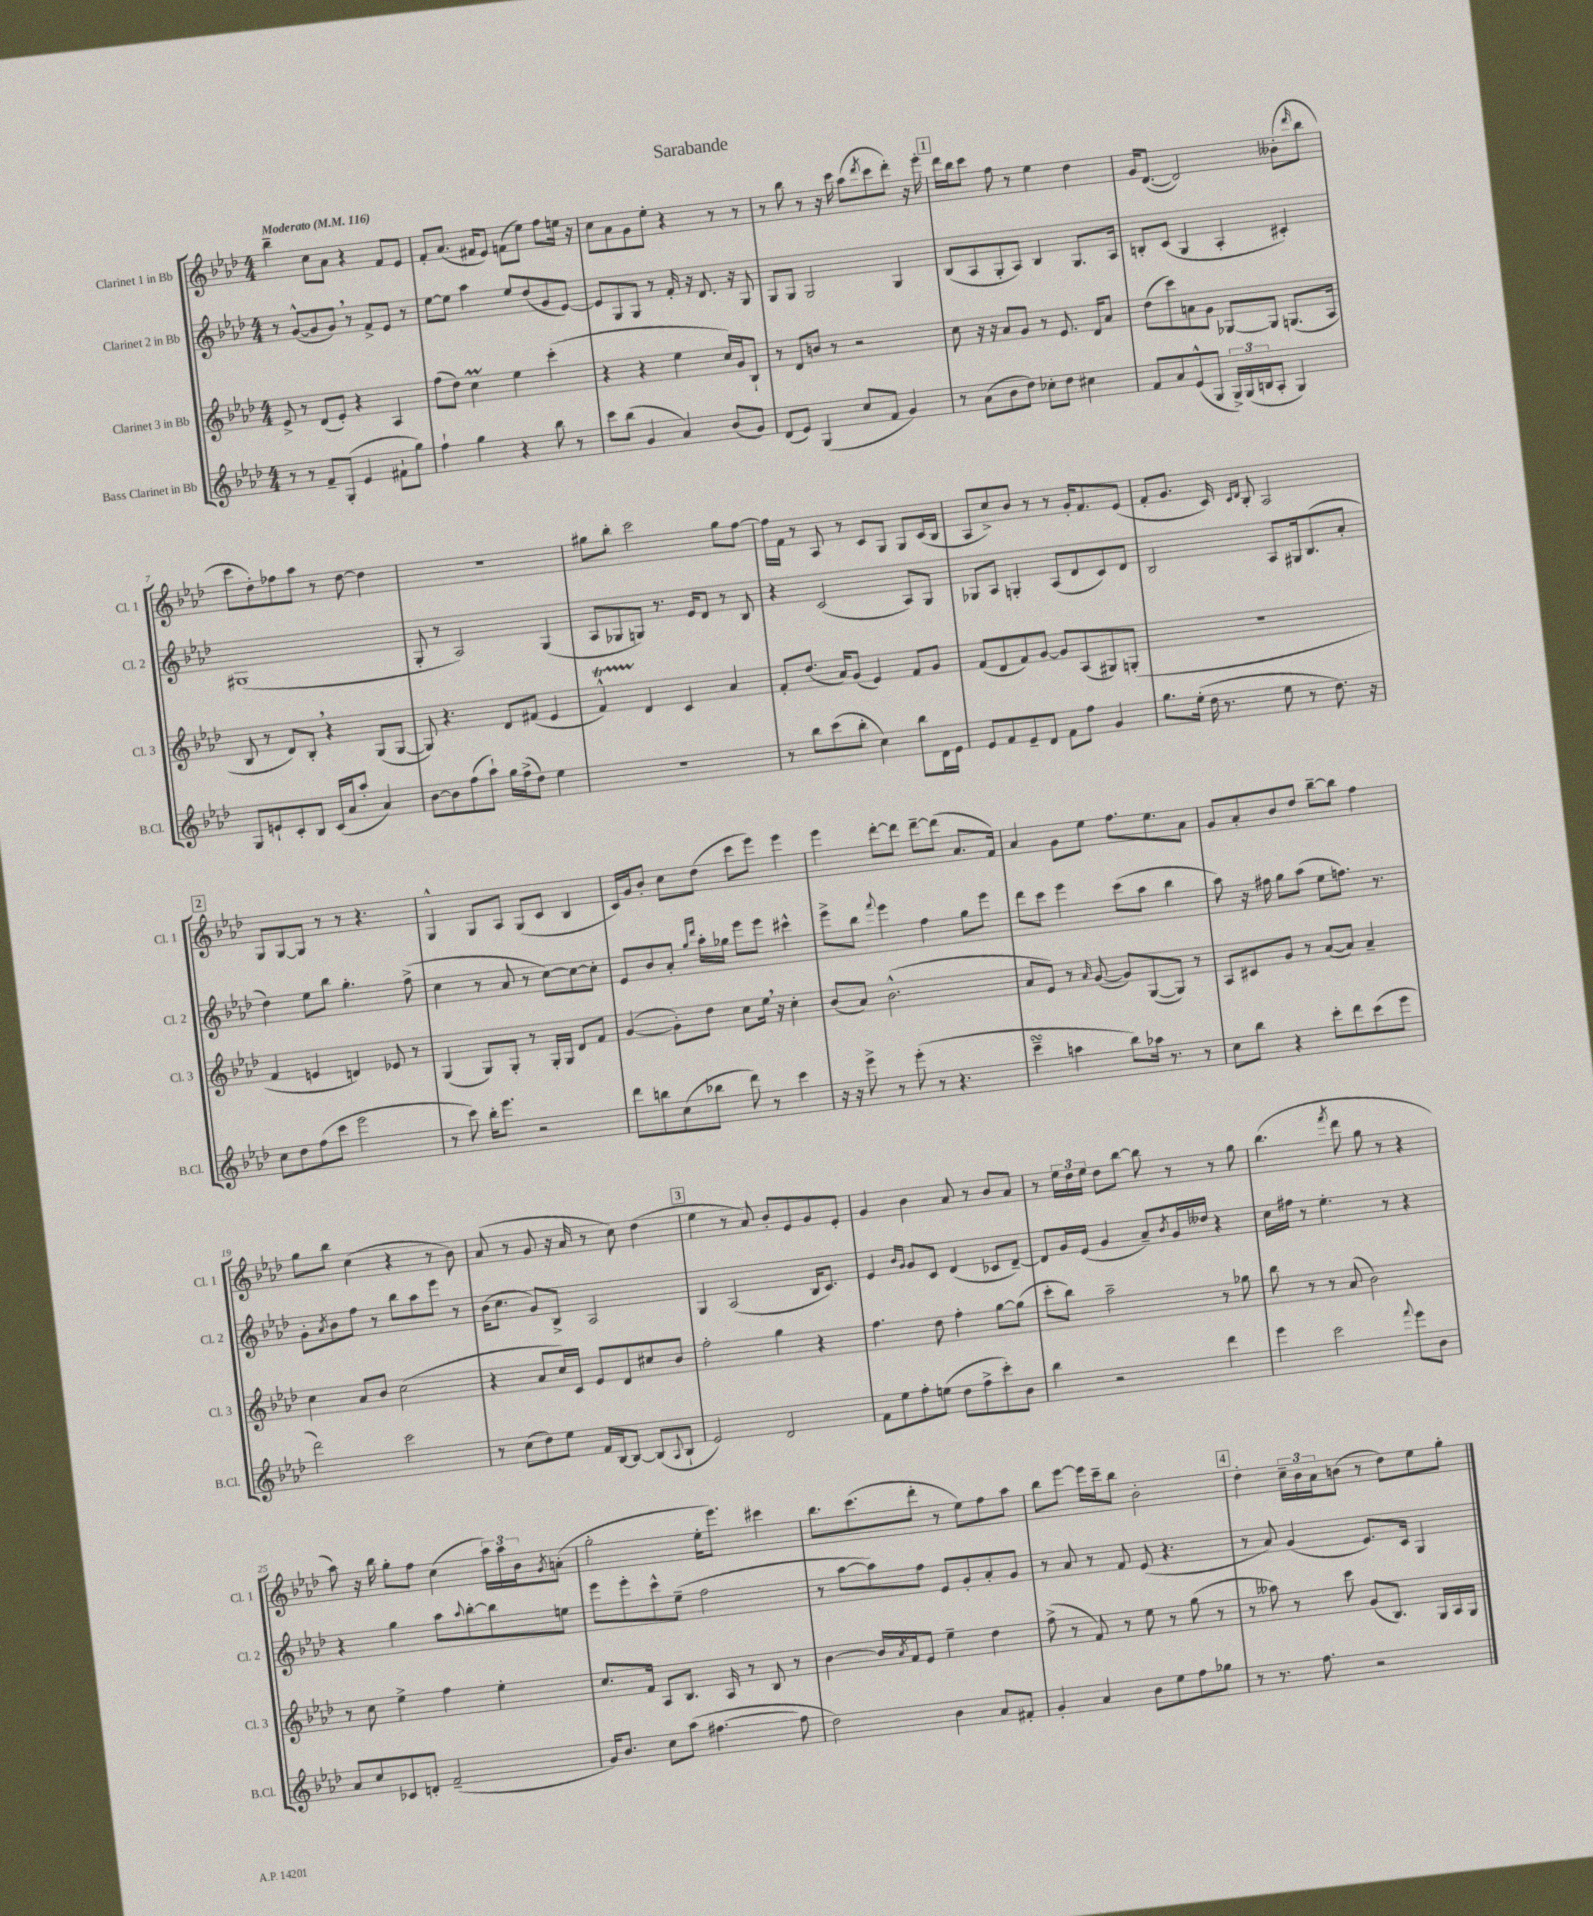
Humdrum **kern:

**kern	**kern	**kern	**kern
*staff4	*staff3	*staff2	*staff1
*clefG2	*clefG2	*clefG2	*clefG2
*k[b-e-a-d-]	*k[b-e-a-d-]	*k[b-e-a-d-]	*k[b-e-a-d-]
*M4/4	*M4/4	*M4/4	*M4/4
*MM116	*MM116	*MM116	*MM116
8r	8e-^	8r	4bb-~
8r	8r	([8g^^	.
8f~	(8d-	8g]	8cc
(8G'	8e-')	8g)	8a-
4e-	4r	8r	4r
.	.	8f^	.
8f#`	4A-	8e-	8f
8gg)	.	8r	8e-
=	=	=	=
4ff`	(8ff	[8ee-	8f'
.	8dd-)	8ee-]	(8.a-
4gg	4cc	4aa-	.
.	.	.	16f#
.	.	.	8e-)
4r	4ee-	8ee-	(8f
.	.	(8dd-	8ee-)
8bb-	(4ccc'	8g	8ff
8r	.	[8e-)	16ee
.	.	.	16r
=	=	=	=
8ccc	4r	8e-]	8cc
(8bb-	.	8G	8a-
4g	4r	8G	8g
.	.	8r	8ee-'
4a-)	4ee-	16f'	4r
.	.	16r	.
.	.	8.d-	.
(8b-	16cc)	.	8r
.	16g	16r	.
8g)	8B-`	8G	8r
=	=	=	=
(8d-	8r	8G	8r
8e-)	8d-	8G	8bb-
(4G	8b	2G	8r
.	8r	.	16r
.	.	.	16ccc
8cc	2r	.	(8aa-
.	.	.	8qddd-
8f	.	.	8ccc
4g)	.	4G	8ddd-')
.	.	.	16r
.	.	.	16eee-'
=	=	=	=
8r	8cc	(8B-	16ddd-
.	.	.	16bb-
(8a-	16r	8A-	8ccc
.	16r	.	.
8b-	8a-	8G'	8ff
8dd-)	8g	8A-)	8r
8cc-'	8r	4B-	4ee-
8dd-	8.e-	.	.
4cc#	.	8.G	4dd-
.	16d-	.	.
.	8a-	.	.
.	.	16A-	.
=	=	=	=
8f	(8dd-	8B'	16g
.	.	.	([8.d-
8a-	8ccc)	(8c	.
(8e-^^	8a	4G	2d-])
8G	8g	.	.
24G^)	[8G-	4A-'	.
(24G	.	.	.
24B	.	.	.
8A-'	8G-]	.	.
4G)	(8.G	4c#')	(8b--'
.	.	.	16qqddd-
.	.	.	8bb-
.	16A-	.	.
=	=	=	=
8G	8B-	(1G#	8ccc
8e`	8r	.	8dd-')
8c'	8d-)	.	8ff-
8B-	8B-'	.	8aa-
(16c	4r	.	8r
16a-	.	.	.
8aa-'	.	.	[8dd-
4a-)	(8G	.	4dd-]
.	[8G	.	.
=	=	=	=
[8b-	8G])	8G'	1r
8b-]	4.r	8r	.
(8ff	.	2A-)	.
8aa-`)	.	.	.
16gg	8d-	.	.
(16ff^	.	.	.
8dd-)	(8f#	.	.
4ee-	4e-	(4G	.
=	=	=	=
1r	4f^^)	8A-	8gg#
.	.	8G-	8bb-'
.	4d-	8G)	2ccc
.	.	8.r	.
.	4c	.	.
.	.	16e-	.
.	.	8d-	.
.	4a-	8r	8gg#
.	.	8B-	[8ff
=	=	=	=
8r	8f'	4r	16ff]
.	.	.	16f
8bb-	(8.dd-	.	8r
(8ccc	.	(2c	8A-
.	16a-)	.	.
8bb-'	(8g	.	8r
4cc)	4e-)	.	8c
.	.	.	8G
8bb-	8f	8A-)	8G
16d-	8g	8G	(16c
16e-	.	.	16B-
=	=	=	=
8e-	(8f	8G-	8A-
8f	8d-	8A-	8cc^)
8e-~	8f)	4G'	8b-
8d-	[8g	.	8r
8f	8g]	(8A-	8r
8ff	(8A-	8d-	16g'
.	.	.	8.f
4g	8G#)	8c)	.
.	(8G'	8d-	(8e-
=	=	=	=
8.gg	1r	2B-	8f'
.	.	.	8.g
(16ee-'	.	.	.
16dd-	.	.	.
8.r	.	.	16c)
.	.	.	16qqc
.	.	.	16qqd-
.	.	.	8B-'
8ee-	.	8A-	2A-
8r	.	16G#	.
.	.	(8.B-	.
8.dd-)	.	.	.
.	.	8a-'	.
16r	.	.	.
=	=	=	=
8cc	4f	4dd-)	8G
8dd-	.	.	[8G
(8ff	4e	8ee-	8G]
8ccc	.	8bb-	8r
2eee-	4d)	4.gg'	8r
.	.	.	4.r
.	8e-	.	.
.	8r	(8ff^	.
=	=	=	=
8r	(4G	4cc	4G^^
8ccc)	.	.	.
16bb-'	8G)	8r	8G
8.eee-	.	.	.
.	8G'	8a-	8A-
2r	8r	8r	(8G
.	16G'	[8cc)	8c
.	16G	.	.
.	8d-	8cc_	4B-
.	8f	8cc']	.
=	=	=	=
8ddd-	([4g	8e-	16c)
.	.	.	16g
8bb	.	8b-	8b-'
(8cc	8g'])	8a-'	8cc
.	.	16qqgg	.
.	.	16qqddd-	.
8bb-	8dd-	16aa-'	(8dd-
.	.	16gg-	.
8ddd-)	8cc	8eee-	8ccc
8r	16ee-	8eee-	8eee-)
.	16r	.	.
4ccc	4cc'	4ccc#^^	4eee-
=	=	=	=
16r	(8b-	8eee-^	4eee-
16r	.	.	.
8eee-^	8a-)	8bb-	.
.	.	8qqfff	.
8r	(2.b-^^	4eee-	[8ddd-'
(8eee-'	.	.	8ddd-]
8r	.	4ff	[8ddd-~
4.r	.	.	(8ddd-]
.	.	8gg	8.a-
.	.	8eee-	.
.	.	.	16f)
=	=	=	=
4ccc~	8a-	8ddd-	4a-
.	8e-)	8ccc	.
4aa	8r	4eee-	8g
.	16qqa-	.	.
.	([8g	.	8ee-
8bb-)	8g])	(8ccc	8.ff
16aa-	([8G	8aa-	.
8.r	.	.	8.ee-
.	8G])	4bb-	.
8r	8r	.	8a-
=	=	=	=
8cc	8A-	8aa-)	8g
8bb-	8c#	16r	8a-'
.	.	16ff#	.
4r	8g	8gg	8b-
.	8r	(8aa-	8dd-
8ccc'	([8a-	8ee-	[8bb-~
8ddd-	8a-])	8.ff)	8bb-]
(8ccc	4a-~	.	4ff
.	.	8.r	.
8eee-	.	.	.
=	=	=	=
2ddd-)	4cc	8g'	8gg
.	.	8qa-	.
.	.	8b-	8bb-
.	8a-	8ff	(4cc
.	8b-	8r	.
2ccc	(2cc	8bb-	4r
.	.	8aa-	.
.	.	8eee-	8r
.	.	8r	8b-)
=	=	=	=
8r	4r	(16b-	(8a-
.	.	8.cc	.
(8cc	.	.	8r
8dd-)	8a-	8g)	8g
8ee-	16cc)	8B-^	16r
.	16c	.	16a-
16f	8e-	2A-	8r
[16B-	.	.	.
8B-_	8d-	.	8cc)
(8B-]	8cc#	.	(4dd-
8qqA-	.	.	.
8B-`	8b-	.	.
=	=	=	=
2e-)	2ff'	4G	4ee-
.	.	(2A-	8r
.	.	.	8a-)
2d-	4gg	.	8b-'
.	.	.	8e-
.	4r	16B-	8g
.	.	8.c)	.
.	.	.	8e-'
=	=	=	=
8f	4.ff	4e-	4g
8ee-	.	.	.
.	.	16qqb-	.
.	.	16qqg	.
8ff'	.	8g	4b-
(8ee	8dd-	8c	.
8dd-	4ff'	(4d-	8a-
8ff^	.	.	8r
8ccc')	[8gg	8c-	8b-
8b-	(8gg]	[8d-~)	8a-
=	=	=	=
4bb-	8ccc'	8d-]	8r
.	8bb-)	16g	24ee-
.	.	.	24dd-
.	.	(16e-	.
.	.	.	24ee-
2r	2aa-~	4g	8dd-
.	.	.	[8bb-
.	.	8a-~)	8bb-]
.	.	8qb-	.
.	.	16g	8r
.	.	16dd--	.
4ddd-	8r	4r	8r
.	8gg-	.	8gg
=	=	=	=
4eee-	8bb-	16cc	(4.bb-
.	.	16ff#	.
.	8r	8r	.
2ccc	8r	4.ee-'	.
.	.	.	8qfff
.	(8a-	.	8ddd-
.	2b-)	.	8gg
.	.	8r	8r
8qqfff	.	.	.
8eee-	.	4r	4r
8b-	.	.	.
=	=	=	=
8a-	8r	4r	8aa-)
8cc	8cc	.	16r
.	.	.	16bb-
8c-	4ee-^	4gg	8gg'
8d'	.	.	8ff
(2f~	4ff	8aa-	(4cc
.	.	8qqaa-	.
.	.	[8bb-'	.
.	4ee-'	8bb-]	24aa-)
.	.	.	24aa-
.	.	.	24b-
.	.	.	8qg
.	.	8ee	(8a'
=	=	=	=
16g)	8.cc	8eee-	2gg'
8.b-	.	.	.
.	.	8eee-'	.
.	16f	.	.
8cc	8A-	8ccc^^	.
(8aa-	8.B-	(8ee-~	.
[4.ff#	.	2ff	16ee-'
.	16A-	.	8.eee-)
.	8r	.	.
.	8B-	.	4ccc#
8ff#]	8r	.	.
=	=	=	=
2dd-)	[4b-	8r	8.bb-
.	.	[8aa-	.
.	.	.	(8.ccc
.	16b-]	8aa-])	.
.	8qa-	.	.
.	16f	.	.
.	8e-	8ff	8ddd-'
4b-	4ee-~	8e-	8r
.	.	8g'	8ee-)
8a-	4dd-	8a-'	8ff
8f#'	.	8g	8aa-
=	=	=	=
4g'	(8ff^	8r	8bb-
.	8r	8a-	[8eee-
4a-	8f)	8r	16eee-]
.	.	.	16ccc~
.	8r	8f	8bb-
8b-	8ee-	(8e-	2b-'
8ee-	8r	4.r	.
8ff	(8gg	.	.
8gg-	8r	.	.
=	=	=	=
8r	8r	8r	4dd-'
8.r	8aa--)	8a-)	.
.	8r	(4g	24cc~
.	.	.	24b-
8.ff	.	.	.
.	.	.	24a-
.	8ccc	.	(8b
2r	(8g	8.e-)	8r
.	8.B-)	.	8dd-)
.	.	16c	.
.	.	4G	8ee-
.	16G	.	.
.	16A-	.	8gg'
.	16G	.	.
==	==	==	==
*-	*-	*-	*-
